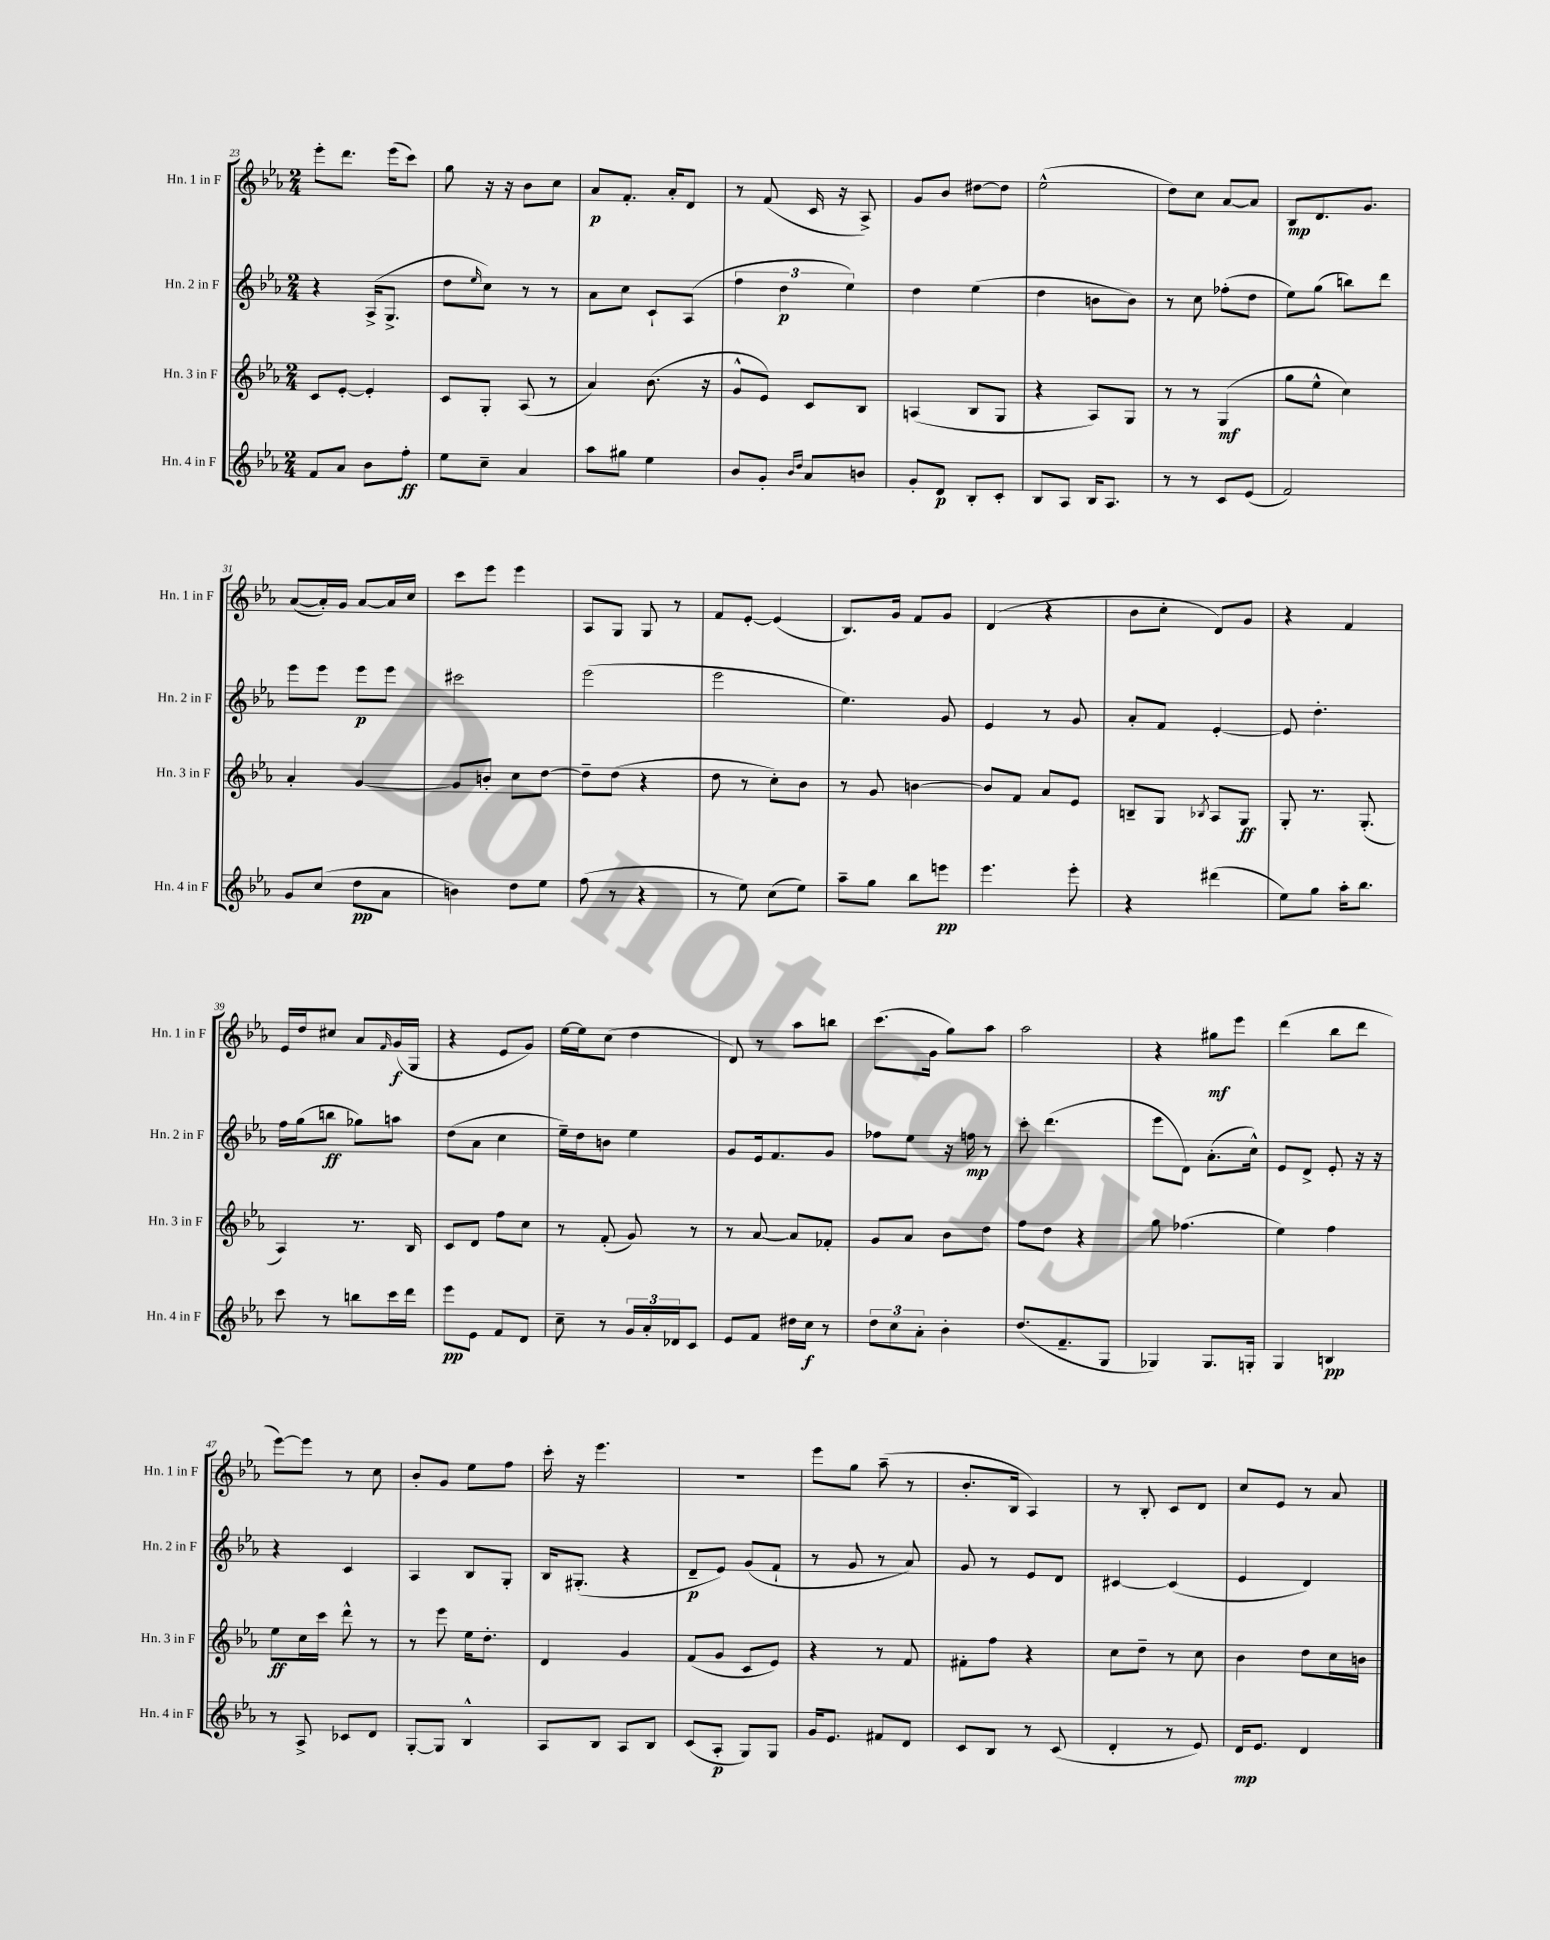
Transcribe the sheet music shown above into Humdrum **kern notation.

**kern	**kern	**kern	**kern
*staff4	*staff3	*staff2	*staff1
*clefG2	*clefG2	*clefG2	*clefG2
*k[b-e-a-]	*k[b-e-a-]	*k[b-e-a-]	*k[b-e-a-]
*M2/4	*M2/4	*M2/4	*M2/4
8f	8c	4r	8eee-'
8a-	[8e-'	.	8.ddd
8b-	4e-']	(16A-^	.
.	.	8.G^	(16eee-
8ff'	.	.	8ccc)
=	=	=	=
8ee-	8c	8dd	8gg
.	.	16qqee-	.
8cc~	8G'	8cc)	16r
.	.	.	16r
4a-	(8A-	8r	8b-
.	8r	8r	8cc
=	=	=	=
8aa-	4a-)	8a-	8a-
8gg#	.	8cc	8.f'
4ee-	(8.b-	8c`	.
.	.	.	16a-'
.	.	(8A-	8d
.	16r	.	.
=	=	=	=
8b-	8g^^	6ff	8r
8g'	8e-)	.	(8f
.	.	6dd	.
16qqb-	.	.	.
16qqdd	.	.	.
8a-	8c	.	16c
.	.	.	16r
.	.	6ee-)	.
8b	8B-	.	8A-^)
=	=	=	=
8g'	(4A	4dd	8g
8d	.	.	8b-
8B-'	8B-	(4ee-	[8dd#
8c'	8G	.	8dd#]
=	=	=	=
8B-	4r	4dd	(2ee-^^
8A-	.	.	.
16B-	8A-)	8b	.
8.A-	.	.	.
.	8G	8b)	.
=	=	=	=
8r	8r	8r	8dd)
8r	8r	8cc	8cc
8c	(4G	(8ff-'	[8a-
(8e-	.	8dd	8a-]
=	=	=	=
2f)	8gg	8ee-)	8B-
.	8ee-^^	(8gg	8.d
.	4cc)	8bb)	.
.	.	.	8.g
.	.	8ddd	.
=	=	=	=
8g	4a-'	8eee-	([8a-
(8cc	.	8eee-	16a-'])
.	.	.	16g
8dd	[4g	8eee-	[8a-
8a-	.	8eee-	16a-]
.	.	.	16cc
=	=	=	=
4b)	8g]	2ccc#	8ccc
.	8b'	.	8eee-
8dd	8cc	.	4eee-
8ee-	[8dd	.	.
=	=	=	=
(8ff	8dd~]	(2eee-	8A-
8r	(8dd	.	8G
4r	4r	.	8G
.	.	.	8r
=	=	=	=
8r	8dd	2eee-	8f
8ee-)	8r	.	[8e-'
(8cc	8cc')	.	(4e-]
8ee-)	8b-	.	.
=	=	=	=
8aa-~	8r	4.ee-)	8.B-)
8gg	8g	.	.
.	.	.	16g
8bb-	[4b	.	8f
8eee	.	8g	8g
=	=	=	=
4.eee-	8b]	4e-	(4d
.	8f	.	.
.	8a-	8r	4r
8eee-'	8e-	8g	.
=	=	=	=
4r	8B~	8a-'	8b-
.	8G	8f	8cc'
.	8qB-	.	.
(4ddd#	8A-	[4e-'	8d)
.	8G	.	8g
=	=	=	=
8ee-)	8G'	8e-]	4r
8gg	8.r	4.dd'	.
16aa-'	.	.	4f
8.bb-	(8.G'	.	.
=	=	=	=
8ccc	4A-)	16ff	16e-
.	.	(16gg	16dd
8r	.	8bb	8cc#
8bb	8.r	8gg-)	8a-
.	.	.	16qqf
16ccc	.	8aa	(16g
16ddd	16B-	.	16G
=	=	=	=
8eee-	8c	(8dd	4r
8e-	8d	8a-	.
8f	8ff	4cc	8e-
8d	8cc	.	8g)
=	=	=	=
8cc~	8r	16ee-~)	[16ee-
.	.	16dd	16ee-]
8r	(8f'	8b	(8cc
24g	8g)	4ee-	4dd
24a-'	.	.	.
24d-	.	.	.
8c	8r	.	.
=	=	=	=
8e-	8r	8g	8d)
8f	[8a-	16e-	8r
.	.	8.f	.
16dd#	8a-]	.	8aa-
16cc	.	.	.
8r	8f-'	8g	8bb
=	=	=	=
12dd	8g	8ff-	(8.ccc
12cc	.	.	.
.	8a-	8ee-	.
12a-'	.	.	.
.	.	.	16g
4b-'	8b-	16r	8gg)
.	.	16ff	.
.	8dd	8r	8aa-
=	=	=	=
(8.dd	8ff	8ccc'	2aa-
.	8dd	(4.ddd	.
8.f~	.	.	.
.	4r	.	.
8G	.	.	.
=	=	=	=
4G-)	8gg	8eee-	4r
.	(4.ff-	8d)	.
8.G-	.	(8.a-'	8gg#
.	.	.	8eee-
16G'	.	16cc^^)	.
=	=	=	=
4G	4ee-)	8e-	(4ddd
.	.	8d^	.
4B	4ff	8e-'	8bb-
.	.	16r	8ddd
.	.	16r	.
=	=	=	=
8r	8ee-	4r	[8eee-)
8A-^	16cc	.	8eee-]
.	16ccc	.	.
8c-	8ddd^^	4c	8r
8d	8r	.	8cc
=	=	=	=
[8G'	8r	4A-	8b-'
8G]	8eee-	.	8g
4B-^^	16ee-	8B-	8ee-
.	8.dd'	.	.
.	.	8G'	8ff
=	=	=	=
8A-	4d	16B-	16ccc'
.	.	(8.G#'	16r
8B-	.	.	4.eee-
8A-	4g	4r	.
8B-	.	.	.
=	=	=	=
(8c	(8f	8d~	2r
8A-'	8g	8e-)	.
8G)	8c	(8g	.
8G	8e-)	8f`	.
=	=	=	=
16g	4r	8r	8eee-
8.e-	.	.	.
.	.	8g	8gg
8f#	8r	8r	(8aa-~
8d	8f	8a-)	8r
=	=	=	=
8c	8f#'	8g	8.b-'
8B-	8ff	8r	.
.	.	.	16B-
8r	4r	8e-	4A-)
(8c	.	8d	.
=	=	=	=
4d'	8cc	[4c#	8r
.	8dd~	.	8B-'
8r	8r	(4c#]	8c
8e-)	8cc	.	8d
=	=	=	=
16d	4b-	4e-	8cc
8.e-	.	.	.
.	.	.	8e-
4d	8dd	4d)	8r
.	16cc	.	8a-
.	16b	.	.
==	==	==	==
*-	*-	*-	*-
